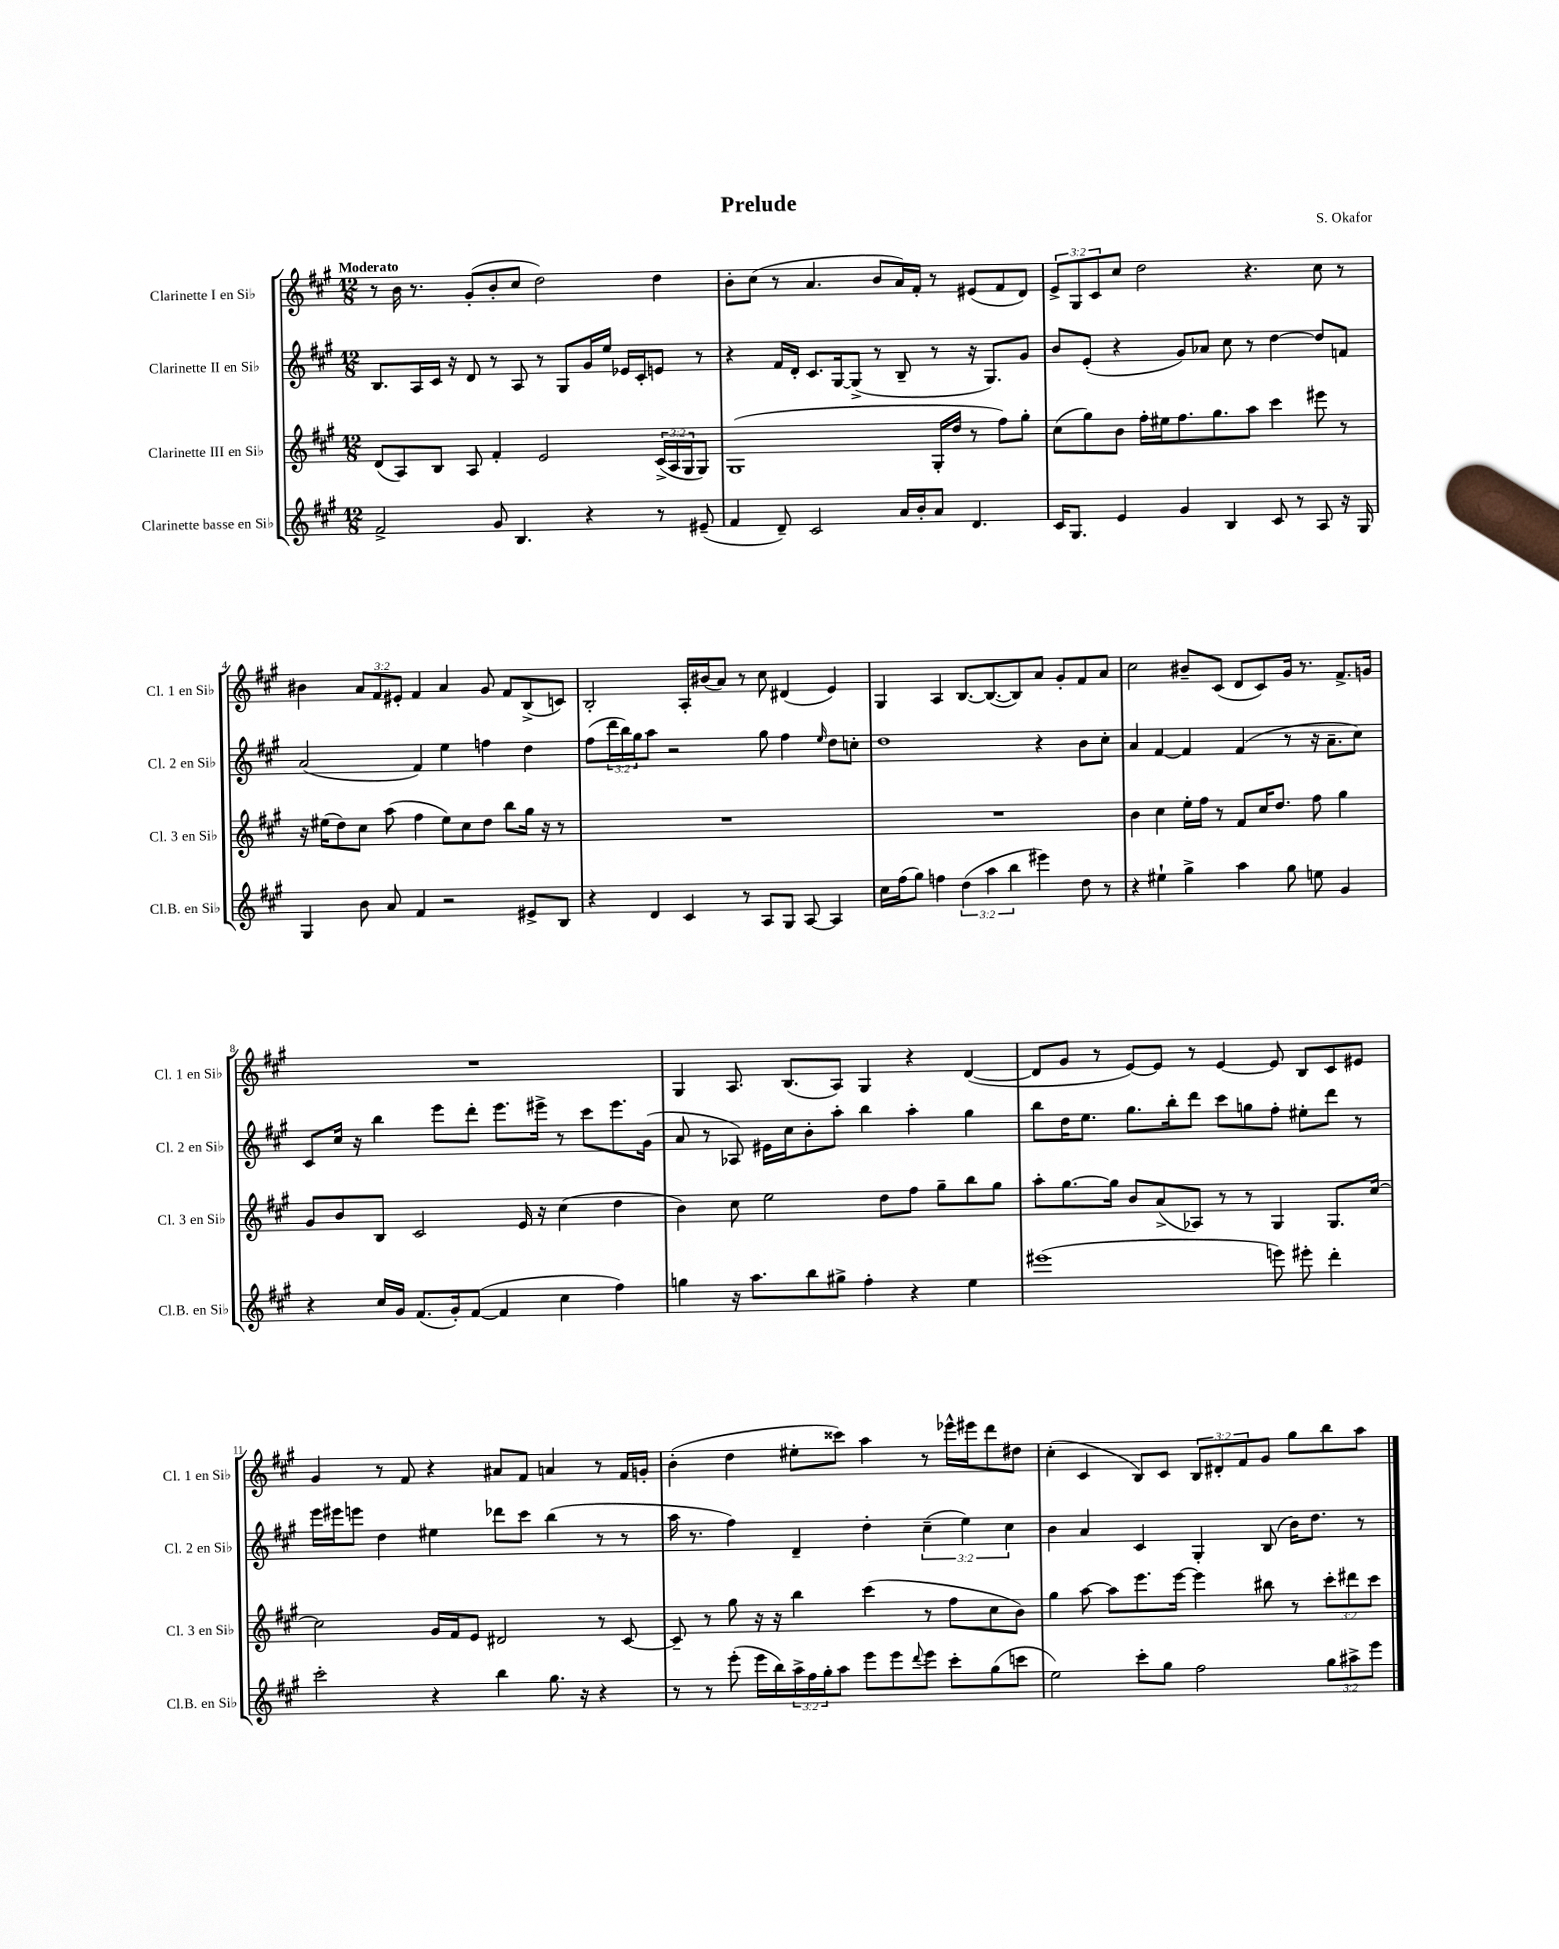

**kern	**kern	**kern	**kern
*staff4	*staff3	*staff2	*staff1
*clefG2	*clefG2	*clefG2	*clefG2
*k[f#c#g#]	*k[f#c#g#]	*k[f#c#g#]	*k[f#c#g#]
*M12/8	*M12/8	*M12/8	*M12/8
2f#^	(8d	8.B	8r
.	8A)	.	16b
.	.	16A	8.r
.	8B	16c#	.
.	.	16r	.
.	8A	8d	(8g#'
8g#	4f#'	8r	8b'
4.B	.	8A	8cc#
.	2e	8r	2dd)
.	.	8G#	.
4r	.	16g#	.
.	.	16ee	.
.	.	16e-	.
.	.	16c#'	.
8r	(24c#^	8e	4dd
.	24A	.	.
.	24G#	.	.
(8e#~	8G#)	8r	.
=	=	=	=
4f#	(1G#	4r	8b'
.	.	.	(8cc#
8d~)	.	16f#	8r
.	.	16d'	.
2c#	.	8.c#	4.a
.	.	[16G#	.
.	.	(8G#^]	.
.	.	8r	8b
16a	.	8B~	16a)
16b'	.	.	16f#'
8a	16G#'	8r	8r
.	16dd	.	.
4.d	8r	16r	(8e#
.	.	8.G#)	.
.	8ff#)	.	8f#
.	8gg#'	8g#	8d)
=	=	=	=
16c#	(8cc#	8b	12e^
8.G#	.	.	.
.	.	.	12G#
.	8gg#)	(8e'	.
.	.	.	12c#
4e	8b	4r	8cc#
.	16ff#'	.	2dd
.	16ee#	.	.
4g#	8.ff#	8g#)	.
.	.	8a-	.
.	8.gg#	.	.
4B	.	8cc#	.
.	8aa	8r	4.r
8c#	4ccc#	[4dd	.
8r	.	.	.
8A	8eee#	8dd]	8cc#
16r	8r	8f	8r
16G#	.	.	.
=	=	=	=
4G#	16r	(2a	4b#
.	(16ee#	.	.
.	8dd)	.	.
8b	8cc#	.	12a
.	.	.	12f#
8a	(8aa	.	.
.	.	.	12e#'
4f#	4ff#	4f#)	4f#
2r	8ee#)	4ee	4a
.	8cc#	.	.
.	8dd	4ff	8g#
.	8bb	.	8f#
8e#^	16gg#	4dd	(8B^
.	16r	.	.
8B	8r	.	8c)
=	=	=	=
4r	1.r	(8ff#	2B'
.	.	24ddd	.
.	.	24bb)	.
.	.	24gg#	.
4d	.	8aa	.
.	.	2r	.
4c#	.	.	16A'
.	.	.	(16b#
.	.	.	8a)
8r	.	.	8r
8A	.	8gg#	8cc#
8G#	.	4ff#	(4d#
[8A	.	.	.
.	.	16qqee	.
4A]	.	8dd	4e)
.	.	8cc'	.
=	=	=	=
16cc#	1.r	1dd	4G#
(16ff#	.	.	.
8gg#)	.	.	.
4ff	.	.	4A
(6dd	.	.	[8.B
6aa	.	.	.
.	.	.	(8.B_
6bb	.	.	.
.	.	.	8B])
4eee#)	.	4r	8a
.	.	.	8g#'
8dd	.	8b	8f#
8r	.	8cc#'	8a
=	=	=	=
4r	4b	4a	2cc#
4ee#`	4cc#	[4f#	.
4gg#^	16ee'	4f#]	8b#~
.	16ff#	.	.
.	8r	.	(8c#
4aa	8f#	(4f#	8d
.	16cc#	.	8c#)
.	8.dd	.	.
8gg#	.	8r	16g#
.	.	.	8.r
8ee	8ff#	16r	.
.	.	8.a~	.
4g#	4gg#	.	8.f#^
.	.	8cc#)	.
.	.	.	16g
=	=	=	=
4r	8g#	8c#	1.r
.	8b	16cc#	.
.	.	16r	.
16cc#	8B	4bb	.
16g#	.	.	.
(8.f#	2c#	.	.
.	.	8eee	.
16g#')	.	.	.
([8f#	.	8ddd'	.
4f#]	.	8.eee	.
.	16e	.	.
.	16r	16eee#^	.
4cc#	(4cc#	8r	.
.	.	8ccc#	.
4ff#)	4dd	8.eee#	.
.	.	(16g#	.
=	=	=	=
4gg	4b)	8a	4G#
.	.	8r	.
16r	8cc#	8A-)	8.A
8.aa	.	.	.
.	2ee	16e#	.
.	.	16cc#	(8.B
8bb	.	8b'	.
8gg#^	.	8aa'	8A)
4ff#'	.	4bb	4G#
.	8dd	.	.
4r	8ff#	4aa'	4r
.	8gg#~	.	.
4ee	8bb	4gg#	([4d
.	8gg#	.	.
=	=	=	=
(1eee#	8aa'	8bb	8d]
.	[8.gg#	16dd	8g#
.	.	8.ee	.
.	.	.	8r
.	16gg#]	.	.
.	8b	8.gg#	[8e)
.	(8a^	.	8e]
.	.	16bb'	.
.	8A-)	8ddd	8r
.	8r	8ccc#	[4e
.	8r	8gg	.
8eee)	4G#	8ff#'	8e]
8eee#'	.	8ee#'	8B
4ddd'	8.G#	8ddd	8c#
.	.	8r	8e#
.	[16cc#	.	.
=	=	=	=
2ccc#'	2cc#]	16eee	4g#
.	.	16eee#	.
.	.	8eee	.
.	.	4dd	8r
.	.	.	8f#
4r	16g#	4ee#	4r
.	16f#	.	.
.	8e	.	.
4bb	2d#	8ddd-	8a#
.	.	8ccc#	8f#
8.gg#	.	(4bb	4a
16r	.	.	.
4r	8r	8r	8r
.	[8c#	8r	16f#
.	.	.	16g'
=	=	=	=
8r	8c#~]	16aa	(4b'
.	.	8.r	.
8r	8r	.	.
(8eee'	8gg#	4ff#)	4dd
16eee	16r	.	.
16bb)	16r	.	.
24aa^	4bb	4d~	8ee#'
24ff#	.	.	.
24gg#'	.	.	.
8aa	.	.	8ccc##)
8eee	(4ccc#	4dd'	4aa
8eee	.	.	.
8qqddd	.	.	.
8eee	8r	(6cc#~	8r
8ccc#'	8ff#	.	16eee-^^
.	.	6ee)	.
.	.	.	16eee#
(8gg#	8cc#	.	8ddd
.	.	6cc#	.
8ccc	8b)	.	8dd#
=	=	=	=
2ee)	4gg#	4b	(4cc#'
.	[8aa	4a	4c#
.	8aa]	.	.
8ccc#'	8.eee	4c#	8B)
8gg#	.	.	8c#
.	[16eee	.	.
2ff#	4eee]	4G#'	12B
.	.	.	12d#'
.	.	.	12f#
.	8bb#	(8B	8g#
.	8r	16b)	8gg#
.	.	8.dd	.
12gg#	12ccc#'	.	8bb
12aa#^	12ddd#	.	.
.	.	8r	8aa
12eee	12ccc#	.	.
==	==	==	==
*-	*-	*-	*-
